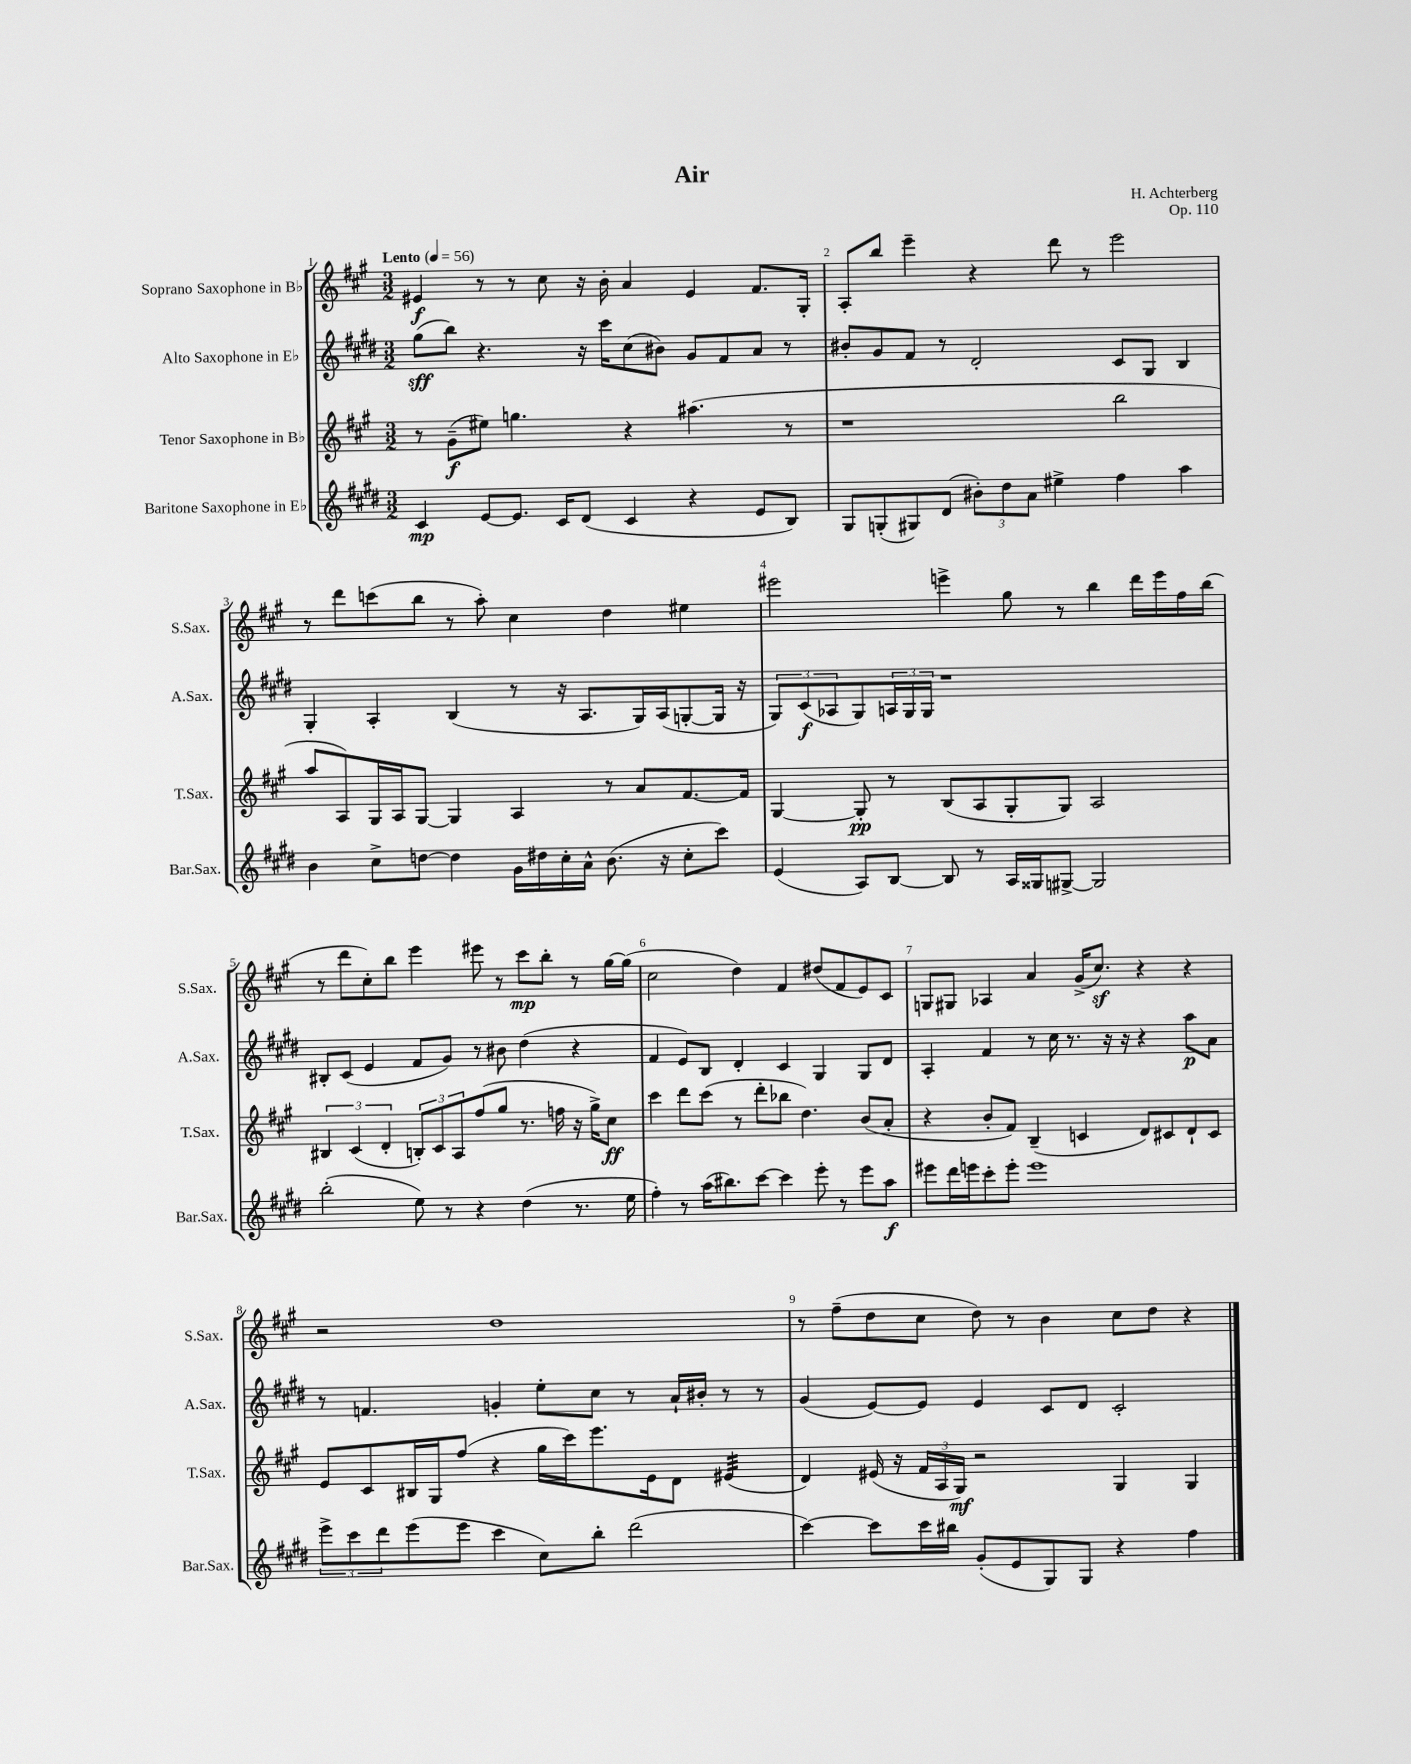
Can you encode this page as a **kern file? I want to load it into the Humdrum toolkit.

**kern	**kern	**kern	**kern
*staff4	*staff3	*staff2	*staff1
*clefG2	*clefG2	*clefG2	*clefG2
*k[f#c#g#d#]	*k[f#c#g#]	*k[f#c#g#d#]	*k[f#c#g#]
*M3/2	*M3/2	*M3/2	*M3/2
*MM56	*MM56	*MM56	*MM56
4c#	8r	(8gg#	4e#
.	(8g#~	8bb)	.
[8e	8ee#)	4.r	8r
8.e]	4.gg	.	8r
.	.	.	8cc#
16c#	.	.	.
(8d#	.	16r	16r
.	.	16ccc#	16b'
4c#	4r	(8cc#	4a
.	.	8b#)	.
4r	(4.aa#	8g#	4e#
.	.	8f#	.
8e	.	8a	8.f#
8B)	8r	8r	.
.	.	.	16G#'
=	=	=	=
8G#	1r	8b#'	8A'
(8G'	.	8g#	8bb
8G#)	.	8f#	4eee~
(8d#	.	8r	.
12b#')	.	2d#'	4r
12dd#	.	.	.
12a	.	.	.
4ee#^	.	.	8ddd
.	.	.	8r
4ff#	2bb	8c#	2eee
.	.	8G#	.
4aa	.	4B	.
=	=	=	=
4b	8aa	4G#'	8r
.	8A)	.	8ddd
8cc#^	16G#	4A'	(8ccc
.	16A	.	.
[8dd	[8G#	.	8bb
4dd]	4G#]	(4B	8r
.	.	.	8aa')
16g#	4A	8r	4cc#
16dd#	.	.	.
16cc#'	.	16r	.
16a^^	.	8.A	.
(8.b	8r	.	4dd
.	8a	16G#)	.
16r	.	(16A	.
8cc#'	[8.f#	[8G'	4ee#
8ccc#)	.	16G]	.
.	16f#]	16r	.
=	=	=	=
(4e	[4G#	12G#)	2eee#
.	.	(12c#	.
.	.	12A-	.
8A)	8G#']	8G#)	.
[8B	8r	24A	.
.	.	24G#	.
.	.	24G#	.
8B]	(8B	1r	4eee^
8r	8A	.	.
16A	8G#'	.	8gg#
16G##	.	.	.
[8G#^	8G#)	.	8r
2G#]	2A	.	4bb
.	.	.	16ddd
.	.	.	16eee
.	.	.	16ff#
.	.	.	(16bb
=	=	=	=
(2bb'	6B#	8B#'	8r
.	.	(8c#	8ddd
.	(6c#	.	.
.	.	4e	8cc#')
.	6d'	.	.
.	.	.	8bb
8ee)	12B')	8f#	4eee
.	12c#	.	.
8r	.	8g#)	.
.	12A	.	.
4r	(8ff#	8r	8eee#
.	8gg#	8b#	8r
(4dd#	8.r	(4dd#	8ccc#
.	.	.	8bb'
.	16ff	.	.
8.r	16r	4r	8r
.	16gg#^)	.	.
.	8cc#	.	[16gg#
16ee	.	.	(16gg#]
=	=	=	=
4ff#')	4ccc#	4f#	2cc#
8r	8ddd	8e)	.
(16aa	(8ccc#	8B	.
8.bb#)	.	.	.
.	8r	4d#'	4dd)
[8ccc#	8ddd'	.	.
4ccc#]	8bb-	4c#	4f#
.	4.dd)	.	.
8eee'	.	4G#	(8dd#
8r	.	.	8f#
8eee	(8b	8G#	8e)
8aa	8a'	8d#	8c#
=	=	=	=
8eee#	4r	4A'	8G
16ddd#	.	.	8G#
16eee	.	.	.
8ccc#'	8b'	4f#	4A-
8eee'	8f#)	.	.
1eee	(4B~	8r	4a
.	.	16cc#	.
.	.	8.r	.
.	4c	.	(16g#^
.	.	.	8.cc#)
.	.	16r	.
.	.	16r	.
.	8d)	4r	4r
.	8c#	.	.
.	8d`	8aa	4r
.	8c#	8a	.
=	=	=	=
12eee^	8e	8r	2r
12ccc#	.	.	.
.	8c#	4.f	.
12ddd#	.	.	.
(8eee	16B#	.	.
.	16G#	.	.
8eee	(8ff#	.	.
4ccc#	4r	4g'	1dd
8cc#)	16gg#	8ee'	.
.	16ccc#)	.	.
8bb'	8.eee	8cc#	.
(2ddd#	.	8r	.
.	16e	.	.
.	8d	16a`	.
.	.	16b#'	.
.	(4e#	8r	.
.	.	8r	.
=	=	=	=
[4ccc#)	4d)	(4g#	8r
.	.	.	(8ff#~
8ccc#]	(16e#	[8e)	8dd
.	16r	.	.
16ccc#	24f#	8e]	8cc#
.	24A	.	.
16bb#	.	.	.
.	24G#)	.	.
(8g#'	2r	4e	8dd)
8e	.	.	8r
8G#)	.	8c#	4b
8G#	.	8d#	.
4r	4G#	2c#'	8cc#
.	.	.	8dd
4ff#	4G#	.	4r
==	==	==	==
*-	*-	*-	*-
